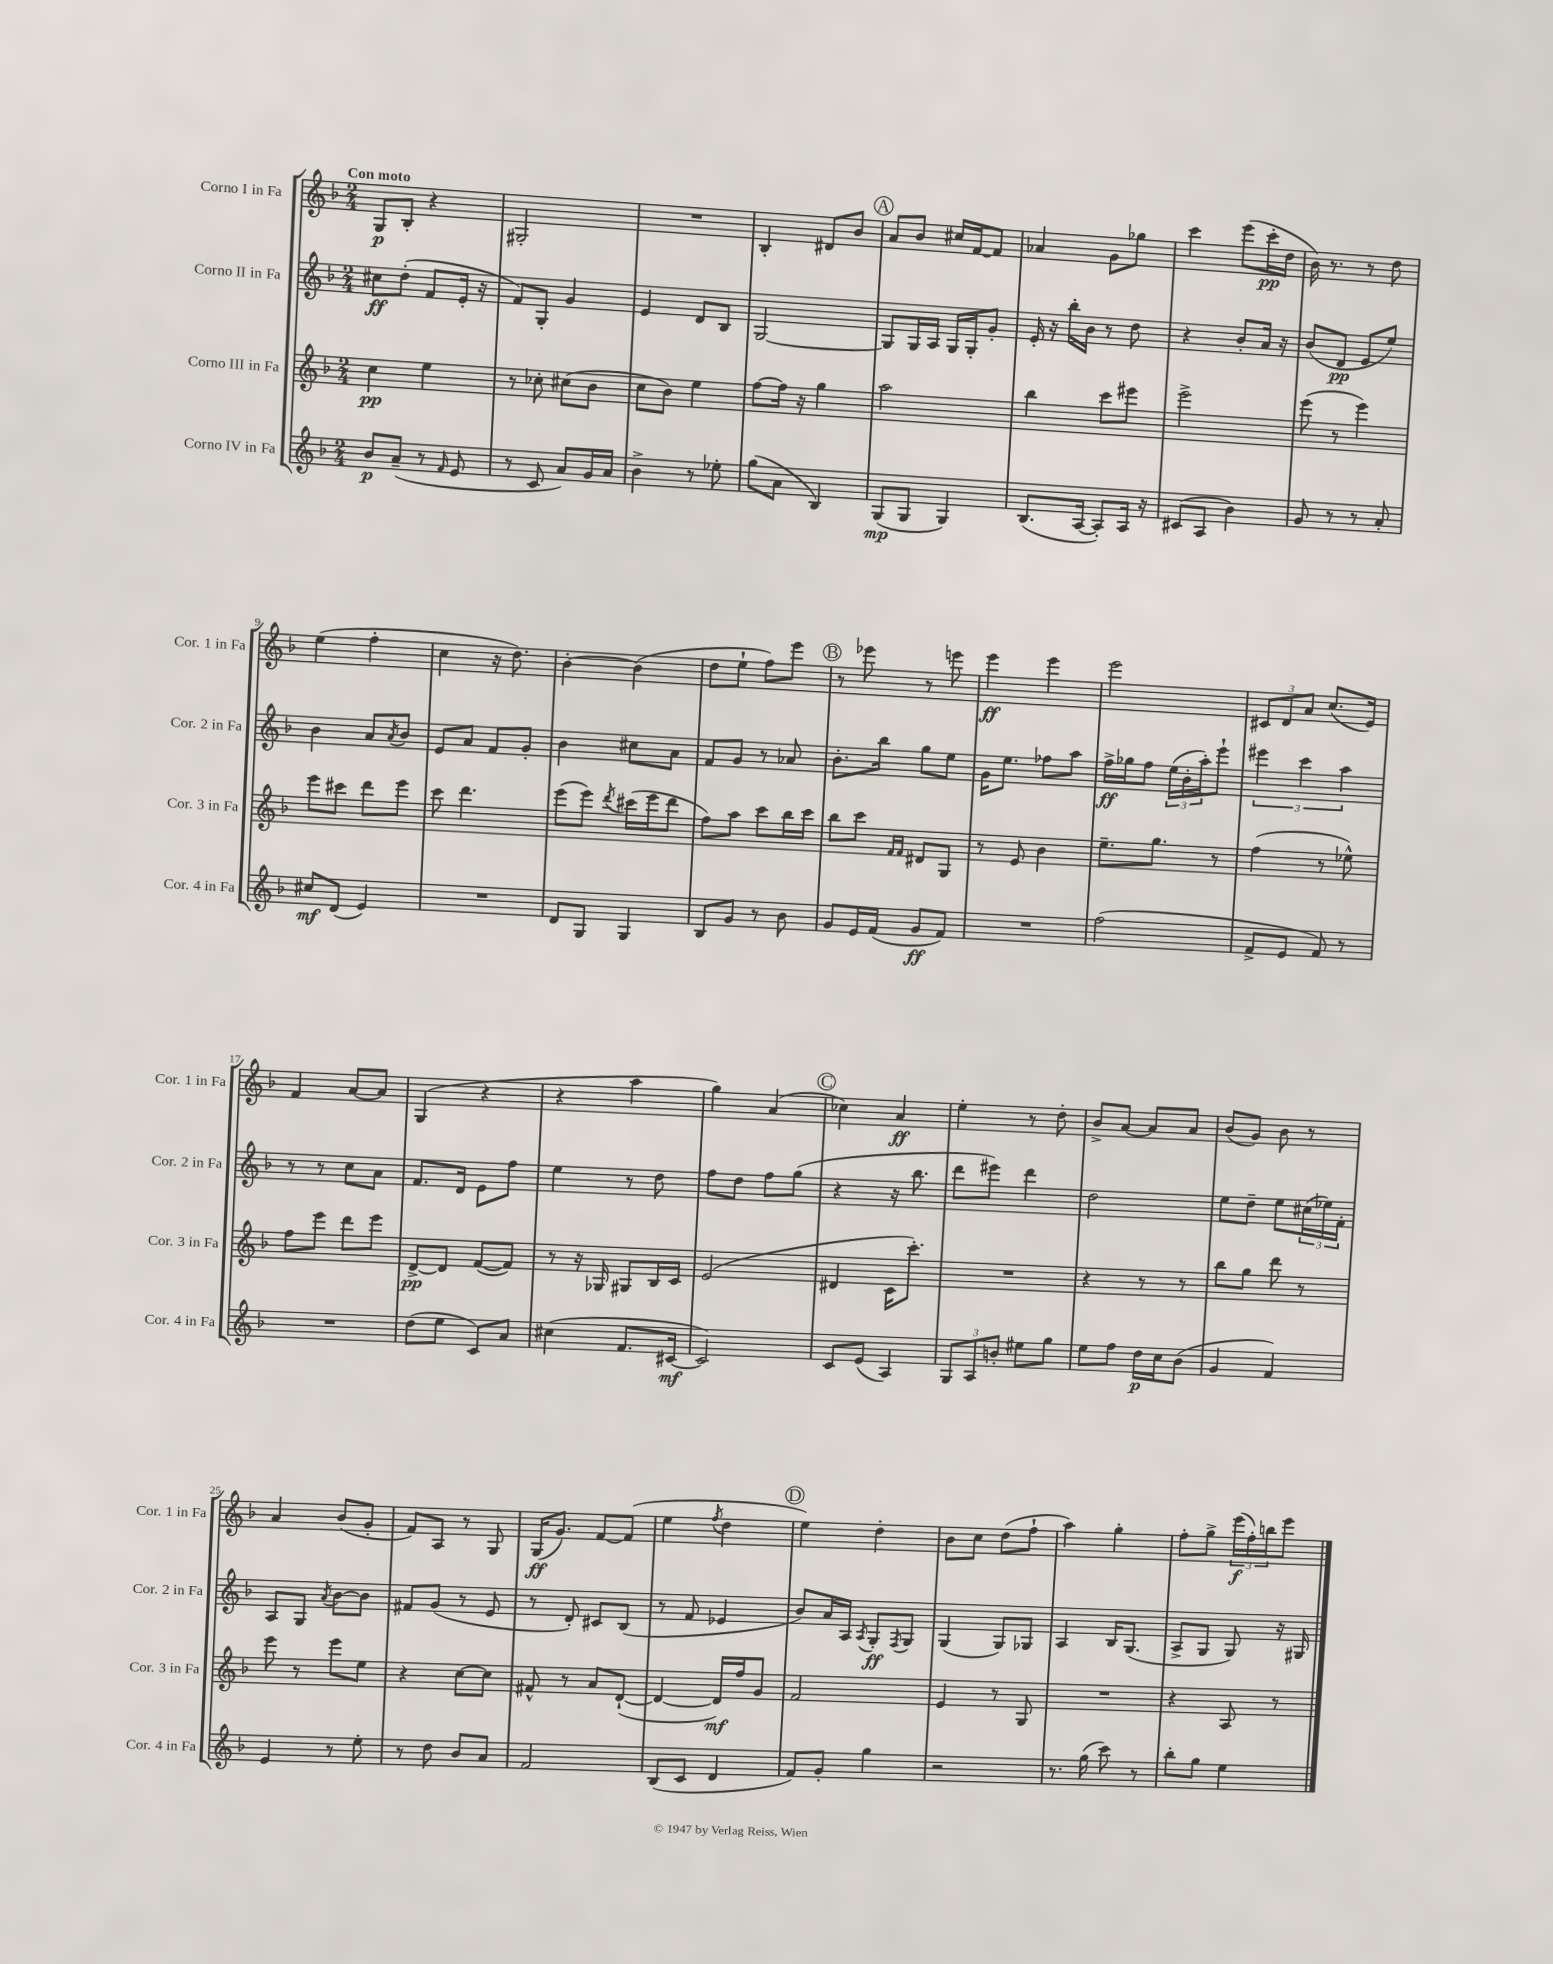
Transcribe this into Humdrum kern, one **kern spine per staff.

**kern	**dynam	**kern	**dynam	**kern	**dynam	**kern	**dynam
*part4	*part4	*part3	*part3	*part2	*part2	*part1	*part1
*staff4	*staff4	*staff3	*staff3	*staff2	*staff2	*staff1	*staff1
*I"Corno IV in Fa	*	*I"Corno III in Fa	*	*I"Corno II in Fa	*	*I"Corno I in Fa	*
*I'Cor. 4 in Fa	*	*I'Cor. 3 in Fa	*	*I'Cor. 2 in Fa	*	*I'Cor. 1 in Fa	*
*clefG2	*	*clefG2	*	*clefG2	*	*clefG2	*
*k[b-]	*	*k[b-]	*	*k[b-]	*	*k[b-]	*
*M2/4	*	*M2/4	*	*M2/4	*	*M2/4	*
=1	=1	=1	=1	=1	=1	=1	=1
!	!	!	!	!	!	!LO:TX:a:B:t=Con moto	!
8b-/L	p	4cc\	pp	8cc#X\L	ff	8G/L	p
(8a~/J	.	.	.	(8dd'\J	.	8B-'/J	.
8r	.	4ee\	.	8f/L	.	4r	.
16qqf/	.	.	.	.	.	.	.
8e/	.	.	.	16e'/Jk	.	.	.
.	.	.	.	16r	.	.	.
=2	=2	=2	=2	=2	=2	=2	=2
8r	.	8r	.	8f/L)	.	2G#X'/	.
8c/	.	8cc-X'\	.	8G'/J	.	.	.
8a/L)	.	(8cc#X\L	.	4g/	.	.	.
16g/L	.	8b-\J	.	.	.	.	.
16a/JJ	.	.	.	.	.	.	.
=3	=3	=3	=3	=3	=3	=3	=3
4b-^\	.	8cc\L	.	4e/	.	2r	.
.	.	8b-\J)	.	.	.	.	.
8r	.	4ee\	.	8d/L	.	.	.
8ee-X'\	.	.	.	8B-/J	.	.	.
=4	=4	=4	=4	=4	=4	=4	=4
(8gg\L	.	[8ff\L	.	[2G/	.	4B-'/	.
8a\J	.	16ff\Jk]	.	.	.	.	.
.	.	16r	.	.	.	.	.
4B-/)	.	4gg\	.	.	.	8d#X/L	.
.	.	.	.	.	.	8b-/J	.
!!LO:REH:place=s1:t=A
=5	=5	=5	=5	=5	=5	=5	=5
(8G/L	mp	2aa\	.	8G/L]	.	8a/L	.
8G/J	.	.	.	16G/L	.	8b-/J	.
.	.	.	.	16A/JJ	.	.	.
4G/)	.	.	.	16G/LL	.	16cc#X/LL	.
.	.	.	.	16G'/J	.	[16f/J	.
.	.	.	.	8g'/J	.	8f/J]	.
=6	=6	=6	=6	=6	=6	=6	=6
(8.B-/L	.	4bb-\	.	16e'/	.	4a-X/	.
.	.	.	.	16r	.	.	.
.	.	.	.	16bb-'\LL	.	.	.
[16A/Jk	.	.	.	16b-\JJ	.	.	.
8A'/L])	.	8ccc\L	.	8r	.	8g\L	.
16A/Jk	.	8eee#X\J	.	8dd\	.	8gg-X\J	.
16r	.	.	.	.	.	.	.
=7	=7	=7	=7	=7	=7	=7	=7
(8c#X/L	.	2eee^\	.	4r	.	4ccc\	.
8A/J	.	.	.	.	.	.	.
4b-\)	.	.	.	8b-'/L	.	(8eee\L	.
.	.	.	.	16a/Jk	.	16ccc'\L	pp
.	.	.	.	16r	.	16dd\JJ	.
=8	=8	=8	=8	=8	=8	=8	=8
8g/	.	(8eee\	.	(8b-/L	.	16b-\)	.
.	.	.	.	.	.	8.r	.
8r	.	8r	.	8d/J	pp	.	.
8r	.	4eee\)	.	8e/L	.	8r	.
8a'/	.	.	.	8ee/J)	.	8dd\	.
!!LO:LB:g=z
=9	=9	=9	=9	=9	=9	=9	=9
8cc#X/L	mf	8eee\L	.	4b-\	.	(4ee\	.
(8d/J	.	8ccc#X\J	.	.	.	.	.
4e/)	.	8ddd\L	.	8a/L	.	4ff'\	.
.	.	.	.	8qa/	.	.	.
.	.	8eee\J	.	8b-/J	.	.	.
=10	=10	=10	=10	=10	=10	=10	=10
2r	.	8ccc\	.	8e/L	.	4cc\	.
.	.	4.ddd\	.	8a/J	.	.	.
.	.	.	.	8f/L	.	16r	.
.	.	.	.	.	.	8.dd\)	.
.	.	.	.	8g'/J	.	.	.
=11	=11	=11	=11	=11	=11	=11	=11
8d/L	.	(8eee\L	.	4b-\	.	[4b-'\	.
8G/J	.	8eee\J)	.	.	.	.	.
.	.	8qddd/	.	.	.	.	.
4G/	.	(16ccc#X\LL	.	8cc#X\L	.	(4b-\]	.
.	.	16eee\J	.	.	.	.	.
.	.	8ddd\J	.	8a\J	.	.	.
=12	=12	=12	=12	=12	=12	=12	=12
8B-/L	.	8ff\L)	.	8f/L	.	8dd\L	.
8g/J	.	8aa\J	.	8g/J	.	8ee`\J	.
8r	.	8ccc\L	.	8r	.	8ff\L)	.
8b-\	.	16bb-\L	.	8a-X/	.	8eee\J	.
.	.	16ccc\JJ	.	.	.	.	.
!!LO:REH:place=s1:t=B
=13	=13	=13	=13	=13	=13	=13	=13
8g/L	.	8bb-\L	.	8.b-'\L	.	8r	.
16e/L	.	8ccc\J	.	.	.	8eee-X\	.
(16f/JJ	.	.	.	16bb-\Jk	.	.	.
.	.	16qqf/LL	.	.	.	.	.
.	.	16qqf/JJ	.	.	.	.	.
8g/L	ff	8d#X/L	.	8gg\L	.	8r	.
8f/J)	.	8G/J	.	8ee\J	.	8eeen\	.
=14	=14	=14	=14	=14	=14	=14	=14
2r	.	8r	.	16g\KL	.	4eee\	ff
.	.	.	.	8.ee\J	.	.	.
.	.	8e/	.	.	.	.	.
.	.	4b-\	.	8ff-X\L	.	4eee\	.
.	.	.	.	8aa\J	.	.	.
=15	=15	=15	=15	=15	=15	=15	=15
(2ff\	.	8.ee~\L	.	16ff^\LL	ff	2eee\	.
.	.	.	.	16gg-X\J	.	.	.
.	.	.	.	8ff\J	.	.	.
.	.	8.gg\J	.	.	.	.	.
.	.	.	.	(24ee\LL	.	.	.
.	.	.	.	24b-'\	.	.	.
.	.	.	.	24aa'\J)	.	.	.
.	.	8r	.	8eee`\J	.	.	.
=16	=16	=16	=16	=16	=16	=16	=16
8f^/L	.	(4ff\	.	6eee#X\	.	12c#X/L	.
.	.	.	.	.	.	12d/	.
8e/J	.	.	.	.	.	.	.
.	.	.	.	6ccc\	.	12a/J	.
8f/)	.	8r	.	.	.	(8.cc/L	.
.	.	.	.	6aa\	.	.	.
8r	.	8ee-X^^\)	.	.	.	.	.
.	.	.	.	.	.	16e/Jk)	.
!!LO:LB:g=z
=17	=17	=17	=17	=17	=17	=17	=17
2r	.	8ff\L	.	8r	.	4f/	.
.	.	8eee\J	.	8r	.	.	.
.	.	8ddd\L	.	8cc\L	.	[8a/L	.
.	.	8eee\J	.	8a\J	.	8a/J]	.
=18	=18	=18	=18	=18	=18	=18	=18
(8dd\L	.	[8d^/L	pp	8.f/L	.	(4G/	.
8ee\J	.	8d/J]	.	.	.	.	.
.	.	.	.	16d/Jk	.	.	.
8c/L)	.	([8f/L	.	8e\L	.	4r	.
8a/J	.	8f/J])	.	8ff\J	.	.	.
=19	=19	=19	=19	=19	=19	=19	=19
(4cc#X\	.	8r	.	4ee\	.	4r	.
.	.	16r	.	.	.	.	.
.	.	16G-X/	.	.	.	.	.
8.f/L	.	8G#X/L	.	8r	.	4aa\	.
.	.	16B-/L	.	8dd\	.	.	.
[16c#X/Jk	mf	16c/JJ	.	.	.	.	.
=20	=20	=20	=20	=20	=20	=20	=20
2c#/])	.	(2e/	.	8ff\L	.	4gg\)	.
.	.	.	.	8dd\J	.	.	.
.	.	.	.	8ff\L	.	(4a/	.
.	.	.	.	(8gg\J	.	.	.
!!LO:REH:place=s1:t=C
=21	=21	=21	=21	=21	=21	=21	=21
8c/L	.	4d#X/	.	4r	.	4cc-X\)	.
(8e/J	.	.	.	.	.	.	.
4A/)	.	16c\KL	.	16r	.	4a/	ff
.	.	8.ccc'\J)	.	8.bb-\	.	.	.
=22	=22	=22	=22	=22	=22	=22	=22
12G/L	.	2r	.	8ddd\L	.	4ee'\	.
12A/	.	.	.	.	.	.	.
.	.	.	.	8eee#X\J)	.	.	.
12bn'/J	.	.	.	.	.	.	.
8ee#X\L	.	.	.	4ddd\	.	8r	.
8gg\J	.	.	.	.	.	8dd'\	.
=23	=23	=23	=23	=23	=23	=23	=23
8ee\L	.	4r	.	2dd\	.	8b-^/L	.
8ff\J	.	.	.	.	.	[8a/J	.
16dd\LL	p	8r	.	.	.	8a/L]	.
16cc\J	.	.	.	.	.	.	.
(8b-\J	.	8r	.	.	.	8a/J	.
=24	=24	=24	=24	=24	=24	=24	=24
4g/	.	8bb-\L	.	8ee\L	.	(8b-/L	.
.	.	8gg\J	.	8dd~\J	.	8g/J)	.
4f/)	.	8ddd\	.	8ee\L	.	8b-\	.
.	.	8r	.	(24cc#X\L	.	8r	.
.	.	.	.	24ee-X\)	.	.	.
.	.	.	.	24f'\JJ	.	.	.
!!LO:LB:g=z
=25	=25	=25	=25	=25	=25	=25	=25
4e/	.	8eee\	.	8A/L	.	4a/	.
.	.	8r	.	8G/J	.	.	.
.	.	.	.	8qa/	.	.	.
8r	.	8eee\L	.	[8b-\L	.	(8b-/L	.
8ee'\	.	8ee\J	.	8b-\J]	.	8g'/J	.
=26	=26	=26	=26	=26	=26	=26	=26
8r	.	4r	.	8f#X/L	.	8f/L)	.
8dd\	.	.	.	(8g/J	.	8A/J	.
8b-/L	.	[8cc\L	.	8r	.	8r	.
8a/J	.	8cc\J]	.	8e/	.	8G/	.
=27	=27	=27	=27	=27	=27	=27	=27
2f/	.	8f#X^^/	.	8r	.	(16G/KL	ff
.	.	.	.	.	.	8.g/J)	.
.	.	8r	.	8d'/)	.	.	.
.	.	8a/L	.	8c#X/L	.	[8f/L	.
.	.	([8d`/J	.	(8B-/J	.	(8f/J]	.
=28	=28	=28	=28	=28	=28	=28	=28
(8B-/L	.	4d/_	.	8r	.	4ee\	.
8c/J	.	.	.	8f/	.	.	.
.	.	.	.	.	.	8qff/	.
4d/	.	16d/LL])	mf	4e-X/	.	4dd\	.
.	.	16ff/J	.	.	.	.	.
.	.	8g/J	.	.	.	.	.
!!LO:REH:place=s1:t=D
=29	=29	=29	=29	=29	=29	=29	=29
8f/L)	.	2f/	.	8b-/L)	.	4ee\)	.
8g'/J	.	.	.	16a/L	.	.	.
.	.	.	.	16A/JJ	.	.	.
.	.	.	.	8qA/	.	.	.
4gg\	.	.	.	8G'/L	ff	4dd'\	.
.	.	.	.	8qF/	.	.	.
.	.	.	.	8G/J	.	.	.
=30	=30	=30	=30	=30	=30	=30	=30
2r	.	4e/	.	(4G/	.	8b-\L	.
.	.	.	.	.	.	8cc\J	.
.	.	8r	.	8G/L)	.	(8dd\L	.
.	.	8G/	.	8G-X/J	.	8ff`\J	.
=31	=31	=31	=31	=31	=31	=31	=31
8.r	.	2r	.	4A/	.	4aa\)	.
(16gg\	.	.	.	.	.	.	.
8ccc\)	.	.	.	16B-/KL	.	4gg'\	.
.	.	.	.	(8.G/J	.	.	.
8r	.	.	.	.	.	.	.
=32	=32	=32	=32	=32	=32	=32	=32
8bb-'\L	.	4r	.	8A^/L	.	8ff'\L	.
8gg\J	.	.	.	8G/J	.	8gg^\J	.
4ee\	.	8A/	.	8G/)	.	(24eee\LL	f
.	.	.	.	.	.	24ff'\)	.
.	.	.	.	.	.	24bbn\J	.
.	.	8r	.	16r	.	8eee\J	.
.	.	.	.	16G#X/	.	.	.
==	==	==	==	==	==	==	==
*-	*-	*-	*-	*-	*-	*-	*-
